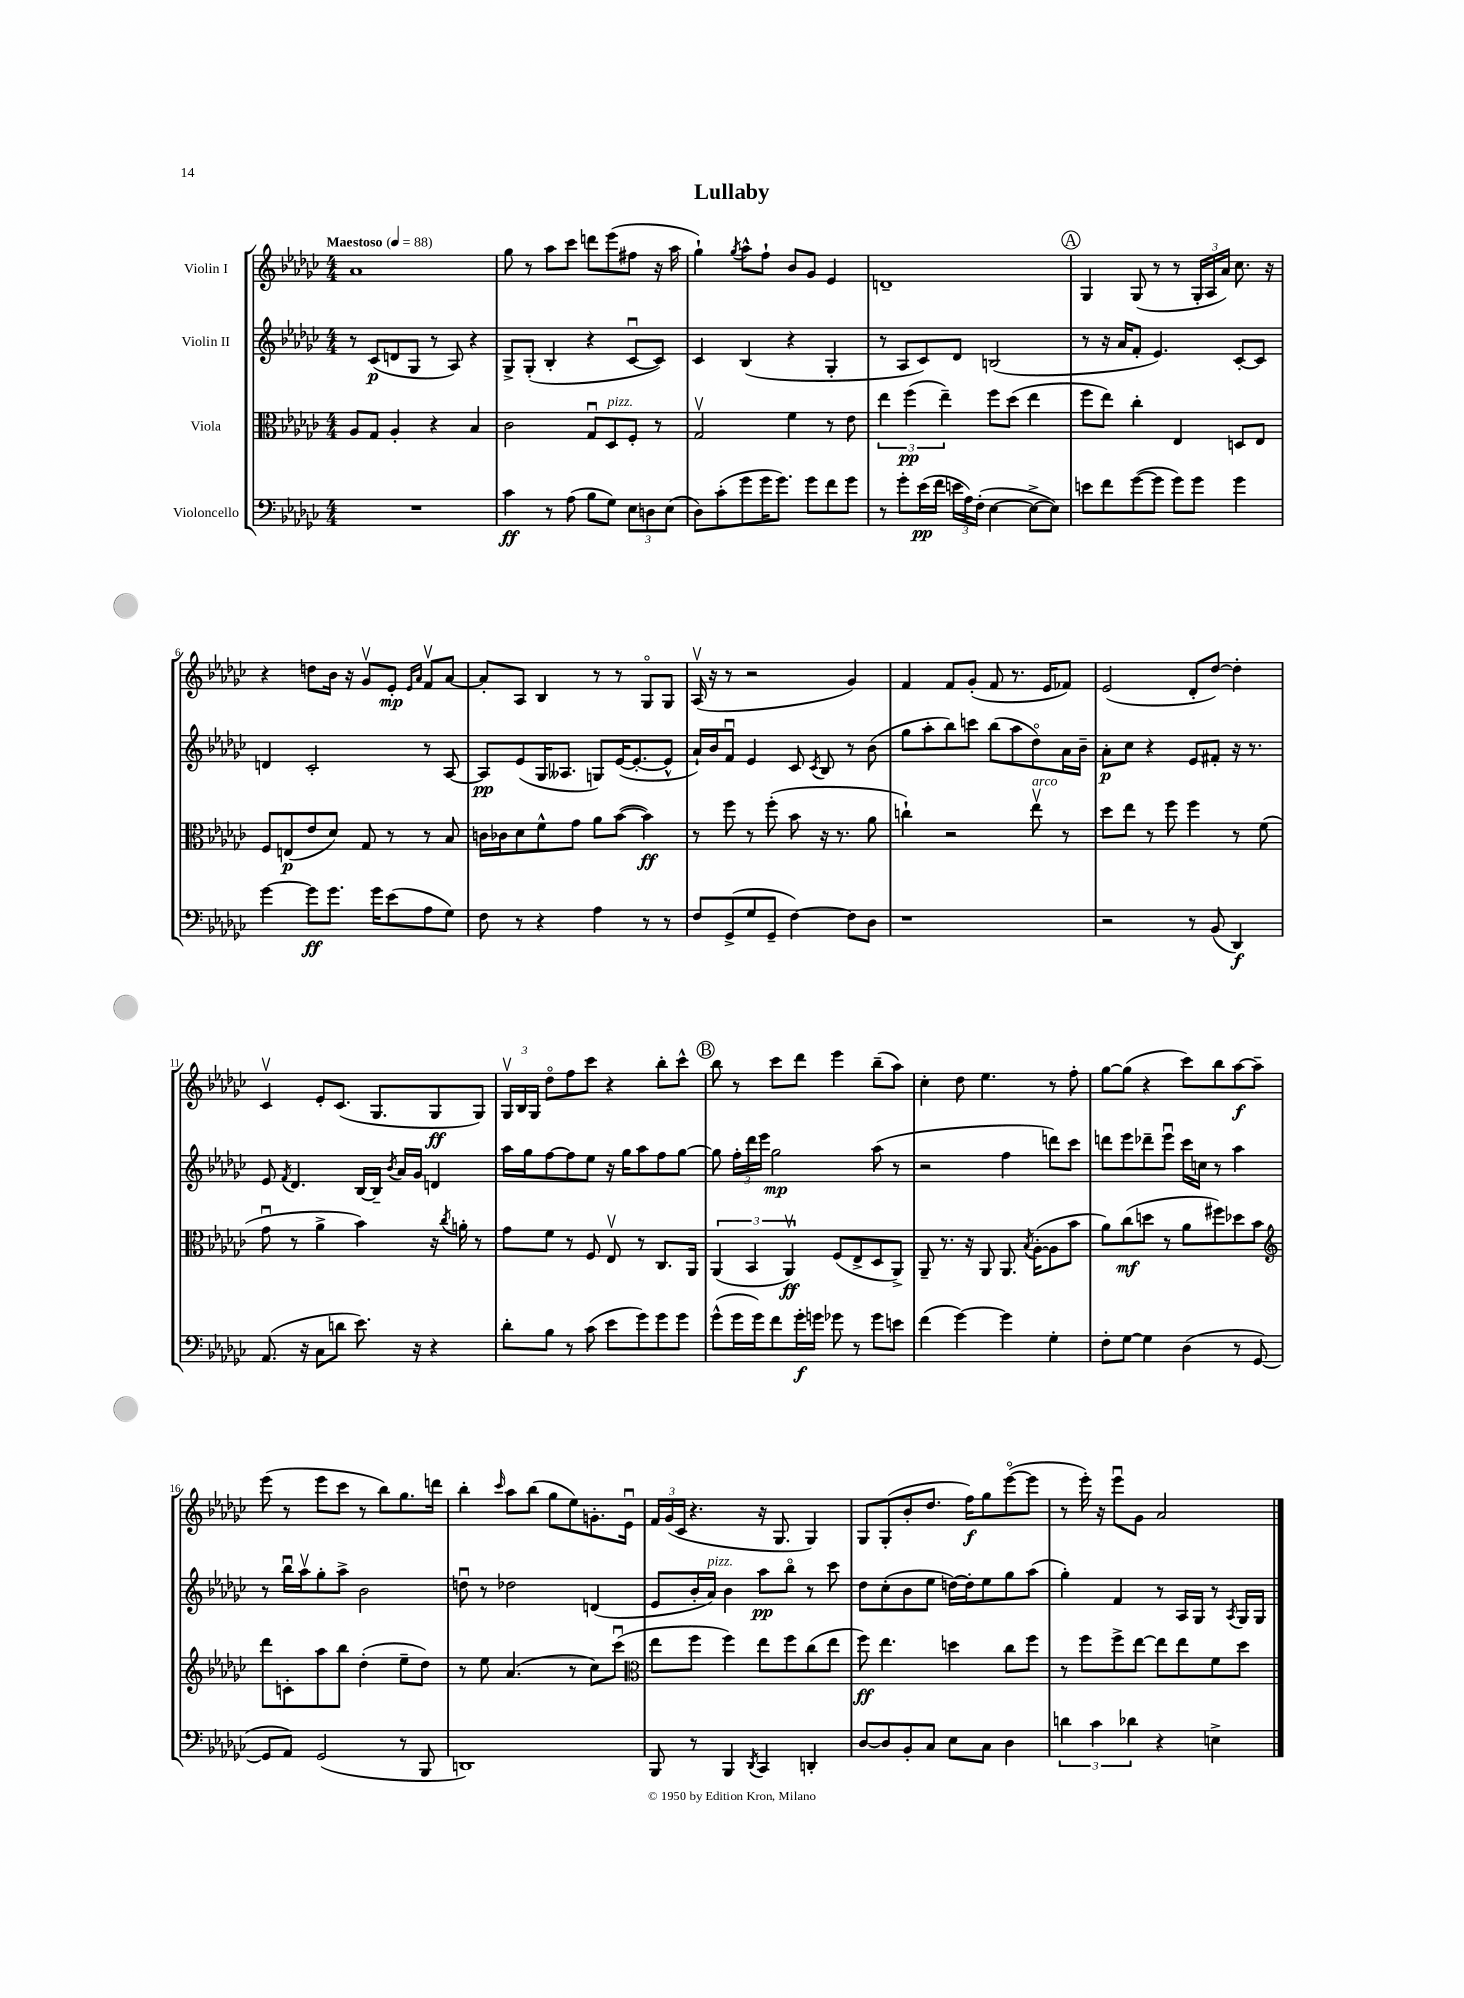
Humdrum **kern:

**kern	**dynam	**kern	**dynam	**kern	**dynam	**kern	**dynam
*part4	*part4	*part3	*part3	*part2	*part2	*part1	*part1
*staff4	*staff4	*staff3	*staff3	*staff2	*staff2	*staff1	*staff1
*I"Violoncello	*	*I"Viola	*	*I"Violin II	*	*I"Violin I	*
*clefF4	*	*clefC3	*	*clefG2	*	*clefG2	*
*k[b-e-a-d-g-c-]	*	*k[b-e-a-d-g-c-]	*	*k[b-e-a-d-g-c-]	*	*k[b-e-a-d-g-c-]	*
*M4/4	*	*M4/4	*	*M4/4	*	*M4/4	*
*MM88	*	*MM88	*	*MM88	*	*MM88	*
=1	=1	=1	=1	=1	=1	=1	=1
!	!	!	!	!	!	!LO:TX:a:B:t=Maestoso	!
1r	.	8A-/L	.	8r	.	1a-	.
.	.	8G-/J	.	(8c-/L	p	.	.
.	.	4A-'/	.	8dn/	.	.	.
.	.	.	.	8G-/J	.	.	.
.	.	4r	.	8r	.	.	.
.	.	.	.	8A-/)	.	.	.
.	.	4B-/	.	4r	.	.	.
=2	=2	=2	=2	=2	=2	=2	=2
4c-\	ff	2c-\	.	8G-^/L	.	8gg-\	.
.	.	.	.	(8G-'/J	.	8r	.
8r	.	.	.	4B-'/	.	8aa-\L	.
(8A-\	.	.	.	.	.	8ccc-\J	.
8B-\L	.	8G-u/L	.	4r	.	8dddn\L	.
!	!	!LO:TX:a:i:t=pizz.	!	!	!	!	!
8G-\J)	.	8D-/	.	.	.	(8eee-\	.
12E-\L	.	8F'/J	.	[8c-u/L	.	8ff#X\J	.
12Dn\	.	.	.	.	.	.	.
.	.	8r	.	8c-/J])	.	16r	.
(12E-\J	.	.	.	.	.	.	.
.	.	.	.	.	.	16aa-\	.
=3	=3	=3	=3	=3	=3	=3	=3
8D-\L)	.	2G-v/	.	4c-/	.	4gg-`\)	.
(8c-'\	.	.	.	.	.	.	.
.	.	.	.	.	.	8qgg-/	.
8g-\	.	.	.	(4B-/	.	8aa-^^\L	.
16g-\K	.	.	.	.	.	8ff`\J	.
8.g-\J)	.	.	.	.	.	.	.
.	.	4f\	.	4r	.	8b-/L	.
8g-\L	.	.	.	.	.	8g-/J	.
8f\	.	8r	.	4G-'/	.	4e-/	.
8g-\J	.	8e-\	.	.	.	.	.
=4	=4	=4	=4	=4	=4	=4	=4
8r	.	6ee-\	.	8r	.	1dn~	.
8g-'\L	.	.	.	8A-/L	.	.	.
.	.	(6ff\	pp	.	.	.	.
(16e-\L	pp	.	.	8c-/)	.	.	.
16f\JJ	.	.	.	.	.	.	.
.	.	6ee-~\)	.	.	.	.	.
24en\LL	.	.	.	8d-/J	.	.	.
24A-\)	.	.	.	.	.	.	.
(24F'\JJ	.	.	.	.	.	.	.
[4E-\	.	8ff\L	.	(2Bn/	.	.	.
.	.	(8dd-\J	.	.	.	.	.
8E-^\L_	.	4ee-\	.	.	.	.	.
8E-\J])	.	.	.	.	.	.	.
!!LO:REH:place=s1:t=A
=5	=5	=5	=5	=5	=5	=5	=5
8en\L	.	8ff\L	.	8r	.	4G-/	.
8f\	.	8ee-\J)	.	16r	.	.	.
.	.	.	.	16a-/KL	.	.	.
([8g-\	.	4cc-'\	.	8f'/J	.	(8G-/	.
8g-\J]	.	.	.	4.e-/)	.	8r	.
8g-\L)	.	4E-/	.	.	.	8r	.
8g-\J	.	.	.	.	.	24G-'/LL	.
.	.	.	.	.	.	24A-/	.
.	.	.	.	.	.	24a-/JJ)	.
4g-\	.	8Dn/L	.	[8c-'/L	.	8.cc-\	.
.	.	8E-/J	.	8c-/J]	.	.	.
.	.	.	.	.	.	16r	.
!!LO:LB:g=z
=6	=6	=6	=6	=6	=6	=6	=6
[4g-\	.	8F/L	.	4dn/	.	4r	.
.	.	(8En/	p	.	.	.	.
8g-\L]	ff	8e-/	.	2c-'/	.	8ddn\L	.
8.g-\J	.	8d-/J)	.	.	.	16b-\Jk	.
.	.	.	.	.	.	16r	.
.	.	8G-/	.	.	.	8g-v/L	.
16g-\KL	.	.	.	.	.	.	.
(8e-\	.	8r	.	.	.	8e-'/J	mp
.	.	.	.	.	.	16qqe-/LL	.
.	.	.	.	.	.	16qqa-/JJ	.
8A-\	.	8r	.	8r	.	8fv/L	.
8G-\J)	.	8B-/	.	[8A-/	.	[8a-/J	.
=7	=7	=7	=7	=7	=7	=7	=7
8F\	.	16cn\LL	.	8A-/L]	pp	8a-'/L]	.
.	.	16c-X\J	.	.	.	.	.
8r	.	8d-\	.	(8e-/	.	8A-/J	.
4r	.	8f^^\	.	16G-/K	.	4B-/	.
.	.	.	.	8.A--X/J	.	.	.
.	.	8g-\J	.	.	.	.	.
4A-\	.	8a-\L	.	8Gn/L)	.	8r	.
.	.	([8b-\J	.	([16e-/K	.	8r	.
.	.	.	.	8.e-'/_	.	.	.
8r	.	4b-\])	ff	.	.	8G-/L	.
8r	.	.	.	8e-^^/J]	.	8G-/J	.
=8	=8	=8	=8	=8	=8	=8	=8
8F/L	.	8r	.	16a-`/LL)	.	(16A-v/	.
.	.	.	.	16b-/J	.	16r	.
(8GG-^/	.	8ff\	.	8fu/J	.	8r	.
8G-/	.	8r	.	4e-/	.	2r	.
8GG-~/J	.	(8ff'\	.	.	.	.	.
[4F\)	.	8b-\	.	8c-/	.	.	.
.	.	.	.	8qc-/	.	.	.
.	.	16r	.	8B-/	.	.	.
.	.	8.r	.	.	.	.	.
8F\L]	.	.	.	8r	.	4g-/)	.
8D-\J	.	8a-\	.	(8b-\	.	.	.
=9	=9	=9	=9	=9	=9	=9	=9
1r	.	4ccn`\)	.	8gg-\L	.	4f/	.
.	.	.	.	8aa-'\	.	.	.
.	.	2r	.	8bb-\)	.	8f/L	.
.	.	.	.	8cccn\J	.	(8g-'/J	.
.	.	.	.	(8bb-\L	.	8f/	.
.	.	.	.	8aa-\	.	8.r	.
!	!	!LO:TX:a:i:t=arco	!	!	!	!	!
.	.	8ee-v\	.	8dd-\)	.	.	.
.	.	.	.	.	.	16e-/KL	.
.	.	8r	.	16a-\L	.	8f-X/J)	.
.	.	.	.	16b-~\JJ	.	.	.
=10	=10	=10	=10	=10	=10	=10	=10
2r	.	8dd-\L	.	8a-'\L	p	(2e-/	.
.	.	8ee-\J	.	8cc-\J	.	.	.
.	.	8r	.	4r	.	.	.
.	.	8ff\	.	.	.	.	.
8r	.	4ff\	.	8e-/L	.	8d-'/L	.
(8BB-/	.	.	.	8f#X'/J	.	[8dd-/J)	.
4DD-/)	f	8r	.	16r	.	4dd-'\]	.
.	.	.	.	8.r	.	.	.
.	.	(8f\	.	.	.	.	.
!!LO:LB:g=z
=11	=11	=11	=11	=11	=11	=11	=11
(8.AA-/	.	8g-u\	.	8e-/	.	4c-v/	.
.	.	.	.	8qf/	.	.	.
.	.	8r	.	4.d-/	.	.	.
16r	.	.	.	.	.	.	.
8C-\L	.	4a-^\	.	.	.	8e-'/L	.
8dn\J	.	.	.	.	.	(8.c-/J	.
8.e-\)	.	4b-\)	.	[16B-/LL	.	.	.
.	.	.	.	16B-~/JJ]	.	8.G-/L	.
.	.	.	.	8qb-/	.	.	.
.	.	.	.	16a-/LL	.	.	.
16r	.	.	.	16g-/JJ	.	.	.
4r	.	16r	.	4dn/	.	8G-/	ff
.	.	8qcc-/	.	.	.	.	.
.	.	16an'\	.	.	.	.	.
.	.	8r	.	.	.	8G-/J)	.
=12	=12	=12	=12	=12	=12	=12	=12
8d-'\L	.	8g-\L	.	16aa-\LL	.	24G-v/LL	.
.	.	.	.	.	.	24B-/	.
.	.	.	.	16gg-\J	.	.	.
.	.	.	.	.	.	24G-/JJ	.
8B-\J	.	8f\J	.	[8ff\	.	8dd-\L	.
8r	.	8r	.	8ff\]	.	8ff\	.
(8c-\	.	8F/	.	8ee-\J	.	8ccc-\J	.
8e-\L	.	8E-v/	.	16r	.	4r	.
.	.	.	.	16gg-\KL	.	.	.
8g-\)	.	8r	.	8aa-\	.	.	.
8g-\	.	8.C-/L	.	8ff\	.	8bb-'\L	.
8g-\J	.	.	.	[8gg-\J	.	8ccc-^^\J	.
.	.	16AA-/Jk	.	.	.	.	.
!!LO:REH:place=s1:t=B
=13	=13	=13	=13	=13	=13	=13	=13
(8g-^^\L	.	(6AA-/	.	8gg-\]	.	8bb-\	.
16g-\L	.	.	.	24ff'\LL	.	8r	.
.	.	6BB-/	.	24ddd-\	.	.	.
16g-\J)	.	.	.	.	.	.	.
.	.	.	.	24eee-\JJ	.	.	.
8f\	.	.	.	2gg-\	mp	8ccc-\L	.
.	.	6AA-v/)	ff	.	.	.	.
16g-'\L	f	.	.	.	.	8ddd-\J	.
16gn\JJ	.	.	.	.	.	.	.
8g-X\	.	(8F/L	.	.	.	4eee-\	.
8r	.	8E-^/	.	.	.	.	.
8g-\L	.	8D-/	.	(8aa-\	.	(8bb-~\L	.
8en\J	.	8AA-^/J)	.	8r	.	8aa-\J)	.
=14	=14	=14	=14	=14	=14	=14	=14
(4f\	.	8AA-~/	.	2r	.	4cc-'\	.
.	.	8.r	.	.	.	.	.
[4g-\)	.	.	.	.	.	8dd-\	.
.	.	16r	.	.	.	.	.
.	.	8AA-/	.	.	.	4.ee-\	.
4g-\]	.	8.AA-/	.	4ff\	.	.	.
.	.	8qB-/	.	.	.	.	.
.	.	([16A-'\KL	.	.	.	.	.
4G-'\	.	8A-\]	.	8dddn\L)	.	8r	.
.	.	8b-\J	.	8ccc-\J	.	8ff'\	.
=15	=15	=15	=15	=15	=15	=15	=15
8F'\L	.	8a-\L)	.	8dddn\L	.	[8gg-\L	.
[8G-\J	.	(8cc-\	mf	8eee-\	.	(8gg-\J]	.
4G-\]	.	8ddn\J	.	8ddd-X~\	.	4r	.
.	.	8r	.	8eee-u\J	.	.	.
(4D-\	.	8a-\L	.	16ccc-\LL	.	8ccc-\L)	.
.	.	.	.	16ccn\JJ	.	.	.
.	.	8ff#X\)	.	8r	.	8bb-\	.
8r	.	8dd-X\	.	4aa-\	.	[8aa-\	f
[8GG-/	.	8b-\J	.	.	.	8aa-~\J]	.
!!LO:LB:g=z
=16	=16	=16	=16	=16	=16	=16	=16
*	*	*clefG2	*	*	*	*	*
8GG-/L]	.	8ddd-\L	.	8r	.	(8eee-\	.
8AA-/J)	.	8cn'\	.	16bb-u\LL	.	8r	.
.	.	.	.	16aa-v\J	.	.	.
(2GG-/	.	8aa-\	.	8gg-'\	.	8eee-\L	.
.	.	8bb-\J	.	8aa-^\J	.	8ccc-\J	.
.	.	(4dd-'\	.	2b-\	.	8r	.
.	.	.	.	.	.	8bb-\L)	.
8r	.	8ee-~\L	.	.	.	8.gg-\	.
8BBB-/	.	8dd-\J)	.	.	.	.	.
.	.	.	.	.	.	16dddn\Jk	.
=17	=17	=17	=17	=17	=17	=17	=17
1DDn)	.	8r	.	8ddnu\	.	4bb-'\	.
.	.	8ee-\	.	8r	.	.	.
.	.	.	.	.	.	16qqccc-/	.
.	.	(4.a-/	.	2dd-X\	.	8aa-\L	.
.	.	.	.	.	.	(8bb-\J	.
.	.	.	.	.	.	8gg-\L	.
.	.	8r	.	.	.	8ee-\)	.
.	.	8cc-\L)	.	(4dn/	.	8.gn'\	.
.	.	(8ccc-u\J	.	.	.	.	.
.	.	.	.	.	.	16e-u\Jk	.
=18	=18	=18	=18	=18	=18	=18	=18
*	*	*clefC3	*	*	*	*	*
8BBB-/	.	8ee-\L	.	8e-/L	.	24f/LL	.
.	.	.	.	.	.	(24g-/	.
.	.	.	.	.	.	24c-/JJ	.
8r	.	8ff\J	.	16b-'/L	.	4.r	.
!	!	!	!	!LO:TX:a:i:t=pizz.	!	!	!
.	.	.	.	16a-/JJ)	.	.	.
4BBB-/	.	4ff\)	.	4b-\	.	.	.
8qDD-/	.	.	.	.	.	.	.
4CC-/	.	8ee-\L	.	8aa-\L	pp	16r	.
.	.	.	.	.	.	8.G-/	.
.	.	8ff\	.	8bb-\J	.	.	.
4DDn'/	.	(8cc-\	.	8r	.	4G-/)	.
.	.	8ee-\J	.	8ccc-\	.	.	.
=19	=19	=19	=19	=19	=19	=19	=19
[8D-/L	.	8ff\)	ff	8dd-\L	.	8G-/L	.
8D-/]	.	4.ee-\	.	(8cc-'\	.	(8G-'/	.
8BB-'/	.	.	.	8b-\	.	8b-'/	.
8C-/J	.	.	.	8ee-\J	.	8.dd-/J	.
8E-\L	.	4ddn\	.	[16ddn\LL)	.	.	.
.	.	.	.	16dd'\J]	.	16ff\KL)	f
8C-\J	.	.	.	8ee-\	.	8gg-\	.
4D-\	.	8cc-\L	.	8gg-\	.	([8eee-\	.
.	.	8ff\J	.	(8aa-\J	.	8eee-\J]	.
=20	=20	=20	=20	=20	=20	=20	=20
6dn\	.	8r	.	4gg-'\)	.	8r	.
.	.	8ff\L	.	.	.	16eee-'\)	.
6c-\	.	.	.	.	.	.	.
.	.	.	.	.	.	16r	.
.	.	8ff^\	.	4f/	.	8eee-u\L	.
6d-X\	.	.	.	.	.	.	.
.	.	[8ee-\J	.	.	.	8g-\J	.
4r	.	8ee-\L]	.	8r	.	2a-/	.
.	.	8ee-\	.	16A-/LL	.	.	.
.	.	.	.	16G-/JJ	.	.	.
4En^\	.	8f\	.	8r	.	.	.
.	.	.	.	8qA-/	.	.	.
.	.	8dd-\J	.	16G-/LL	.	.	.
.	.	.	.	16G-/JJ	.	.	.
==	==	==	==	==	==	==	==
*-	*-	*-	*-	*-	*-	*-	*-
